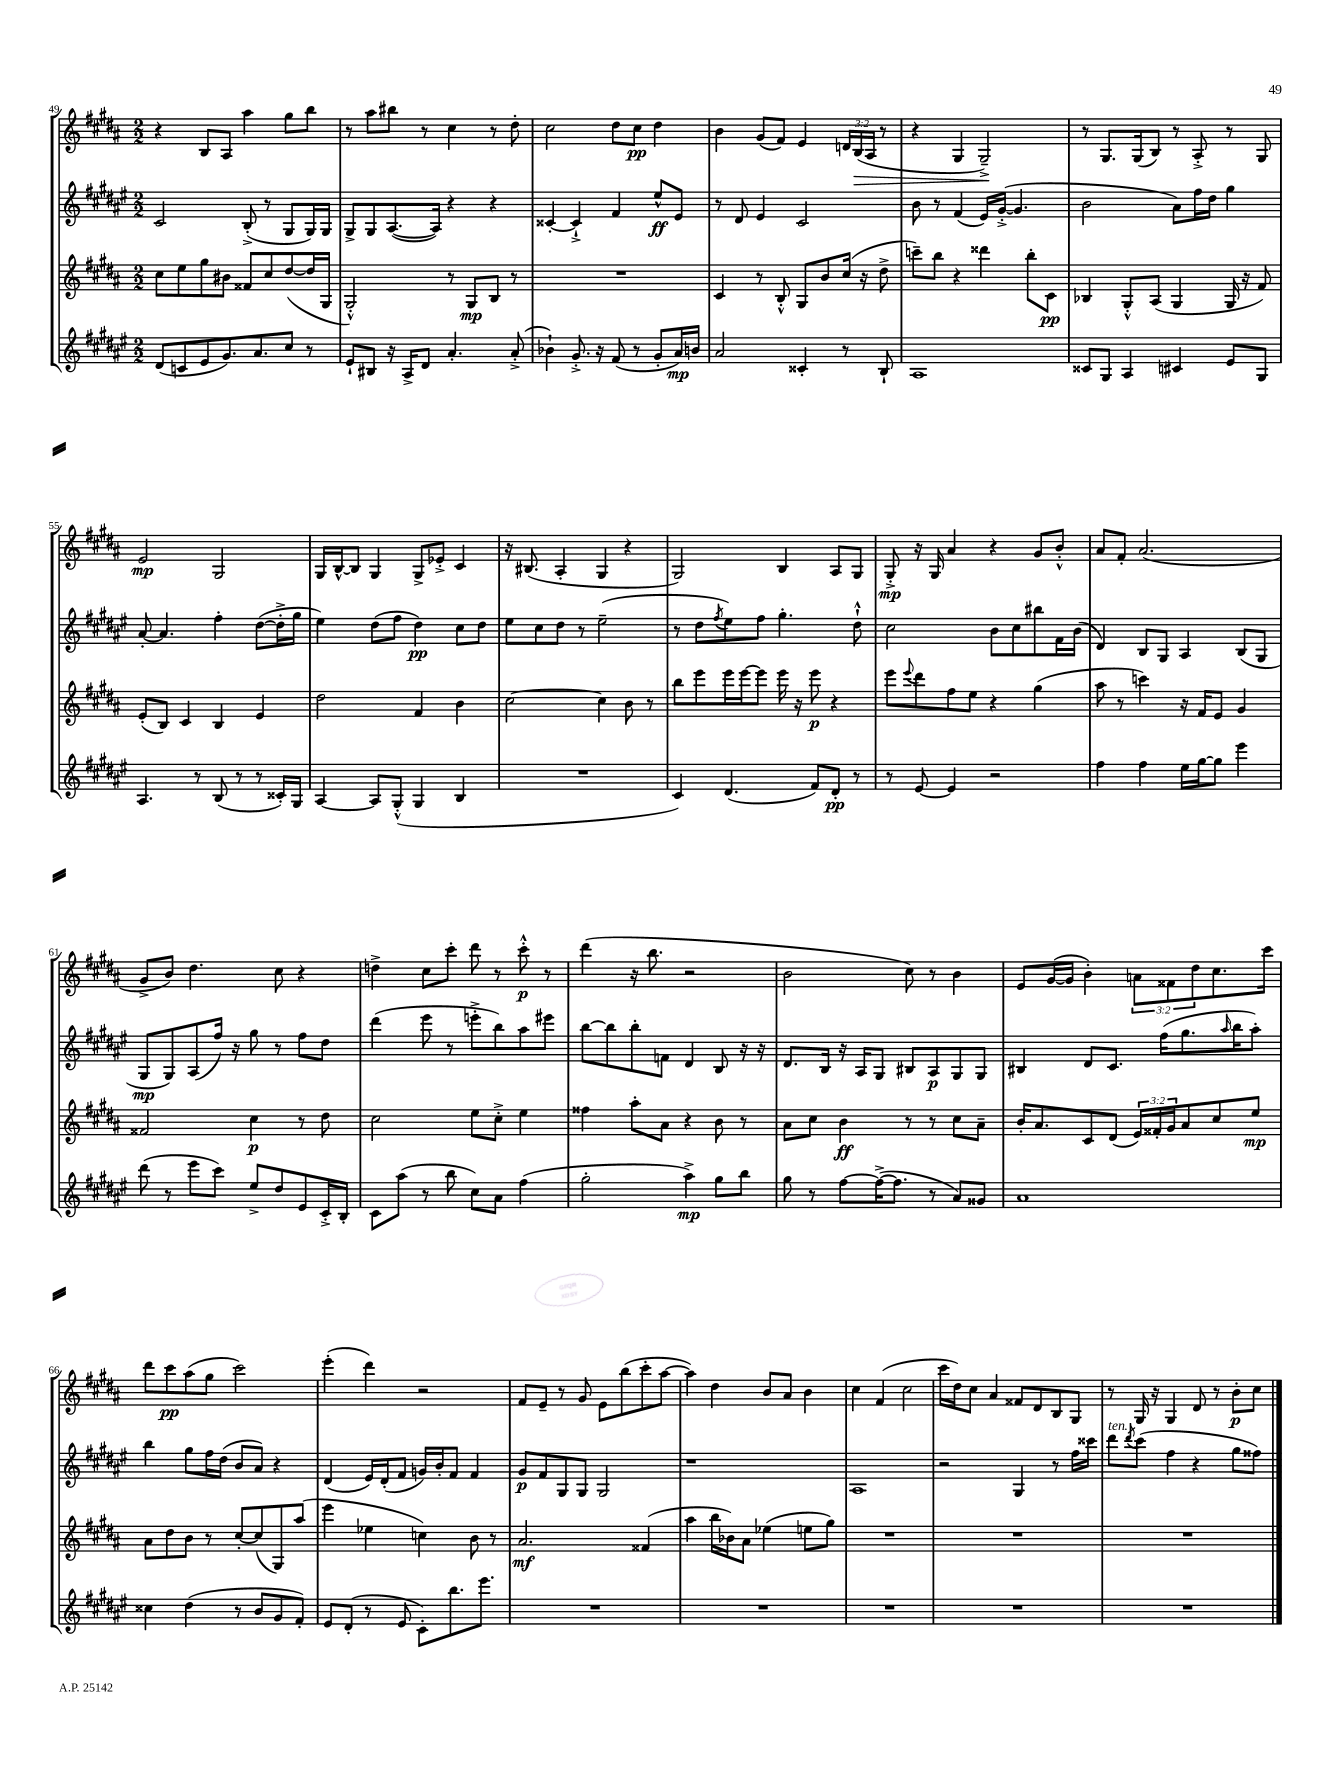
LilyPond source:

<<
\new StaffGroup <<
\new Staff = "s0" {
    \clef treble \key b \major \numericTimeSignature \time 2/2 \override Staff.TupletNumber.text = #tuplet-number::calc-fraction-text
    r4 b8 ais8 ais''4 gis''8 b''8 |
    r8 ais''8 bis''8 r8 cis''4 r8 dis''8-. |
    cis''2 dis''8 cis''8\pp dis''4 |
    b'4 gis'8( fis'8) e'4 \tuplet 3/2 { d'16 b16\>( ais16 } r8 |
    r4 gis4 gis2--->\!) |
    r8 gis8. gis16( b8) r8 ais8-.-> r8 gis8 |
    e'2\mp gis2 |
    gis16 b16~-^ b8 gis4 gis8-> ees'8-.-> cis'4 |
    r16 bis8.( ais4-. gis4 r4 |
    gis2) b4 ais8 gis8 |
    gis8-.->\mp r16 gis16 ais'4 r4 gis'8 b'8-.-^ |
    ais'8 fis'8-. ais'2.( |
    gis'8-> b'8) dis''4. cis''8 r4 |
    d''4-> cis''8 cis'''8-. dis'''8 r8 cis'''8-.-^\p r8 |
    dis'''4( r16 b''8. r2 |
    b'2 cis''8) r8 b'4 |
    e'8 gis'16~( gis'16 b'4-.) \tuplet 3/2 { a'8 fisis'8 dis''8 } cis''8. cis'''16 |
    dis'''8 cis'''8\pp ais''8( gis''8 cis'''2) |
    e'''4-.( dis'''4) r2 |
    fis'8 e'8-- r8 gis'8 e'8 b''8( cis'''8-. ais''8~ |
    ais''4) dis''4 b'8 ais'8 b'4 |
    cis''4 fis'4( cis''2 |
    cis'''16 dis''16) cis''8 ais'4 fisis'8 dis'8 b8 gis8 |
    r8 gis16 r16 gis4 dis'8 r8 b'8-.\p cis''8 \bar "|." |
}
\new Staff = "s1" {
    \clef treble \key fis \major \numericTimeSignature \time 2/2
    cis'2 b8-.->( r8 gis8 gis16) gis16 |
    gis8-> gis8 ais8.~( ais16) r4 r4 |
    cisis'4~-. cisis'4-!-> fis'4 eis''8-^\ff eis'8 |
    r8 dis'8 eis'4 cis'2 |
    b'8 r8 fis'4( eis'16) gis'16~-.->( gis'4. |
    b'2 ais'8) fis''16 dis''16 gis''4 |
    ais'8~-. ais'4. fis''4-. dis''8~( dis''16-.-> gis''16 |
    eis''4) dis''8( fis''8 dis''4\pp) cis''8 dis''8 |
    eis''8 cis''8 dis''8 r8 eis''2--( |
    r8 dis''8 \acciaccatura { fis''8 } eis''8) fis''8 gis''4.-. dis''8-!-^ |
    cis''2 b'8 cis''8 bis''8 fis'16 b'16( |
    dis'4) b8 gis8 ais4 b8( gis8 |
    gis8\mp gis8) ais8( fis''16) r16 gis''8 r8 fis''8 dis''8 |
    dis'''4( eis'''8 r8 e'''8-.-> b''8) ais''8 eis'''8 |
    b''8~ b''8 b''8-. f'8 dis'4 b8 r16 r16 |
    dis'8. b16 r16 ais16 gis8 bis8 ais8\p gis8 gis8 |
    bis4 dis'8 cis'8. fis''16( gis''8. \grace { ais''16 } b''16 ais''8-.) |
    b''4 gis''8 fis''16 dis''16( b'8 ais'8) r4 |
    dis'4( eis'16) dis'16-.( fis'8 g'16) b'16-. fis'8 fis'4 |
    gis'8\p fis'8 gis8 gis8 gis2 |
    r1 |
    ais1 |
    r2 gis4 r8 fis''16 cisis'''16 |
    dis'''8^\markup { \italic "ten." } \acciaccatura { dis'''8 } cis'''8( fis''4 r4 gis''8 fisis''8) \bar "|." |
}
\new Staff = "s2" {
    \clef treble \key b \major \numericTimeSignature \time 2/2 \override Staff.TupletNumber.text = #tuplet-number::calc-fraction-text
    cis''8 e''8 gis''8 bis'8 fisis'8 cis''8 dis''8~( dis''16 gis16 |
    gis2-.-^) r8 gis8\mp b8 r8 |
    R1 |
    cis'4 r8 b8-.-^ gis8 b'8 cis''16( r16 dis''8-> |
    c'''8--) b''8 r4 disis'''4 b''8-. cis'8\pp |
    bes4 gis8-.-^ ais8( gis4 gis16 r16 fis'8) |
    e'8-.( b8) cis'4 b4 e'4 |
    dis''2 fis'4 b'4 |
    cis''2~ cis''4 b'8 r8 |
    b''8 e'''8 e'''16 e'''16~ e'''8 e'''16 r16 e'''8\p r4 |
    e'''8 \appoggiatura { e'''8 } dis'''8 fis''8 e''8 r4 gis''4( |
    ais''8 r8 c'''4) r16 fis'16 e'8 gis'4 |
    fisis'2 cis''4\p r8 dis''8 |
    cis''2 e''8 cis''8-.-> e''4 |
    fisis''4 ais''8-. ais'8 r4 b'8 r8 |
    ais'8 cis''8 b'4\ff r8 r8 cis''8 ais'8-- |
    b'16-. ais'8. cis'8 dis'8( \tuplet 3/2 { e'16) fisis'16-. gis'16 } ais'8 cis''8 e''8\mp |
    ais'8 dis''8 b'8 r8 cis''8~-. cis''8( gis8) ais''8( |
    e'''4 ees''4 c''4) b'8 r8 |
    ais'2.\mf fisis'4( |
    ais''4 b''16 bes'16) ais'8 ees''4( e''8 gis''8) |
    R1 |
    R1 |
    R1 \bar "|." |
}
\new Staff = "s3" {
    \clef treble \key fis \major \numericTimeSignature \time 2/2
    dis'8( c'8 eis'8 gis'8.) ais'8. cis''8 r8 |
    eis'8-! bis8 r16 ais16-> dis'8 ais'4.-. ais'8-.->( |
    bes'4-!) gis'8.-.-> r16 fis'8( r8 gis'8-. ais'16\mp) b'16 |
    ais'2 cisis'4-. r8 b8-! |
    ais1 |
    cisis'8 gis8 ais4 cis'4 eis'8 gis8 |
    ais4. r8 b8( r8 r8 cisis'16-.) gis16 |
    ais4~ ais8 gis8-.-^( gis4 b4 |
    R1 |
    cis'4) dis'4.( fis'8) dis'8-.\pp r8 |
    r8 eis'8~ eis'4 r2 |
    fis''4 fis''4 eis''16 gis''16~ gis''8 eis'''4 |
    dis'''8( r8 eis'''8 cis'''8) eis''8-> dis''8 eis'8 cis'16-.-> b16-. |
    cis'8 ais''8( r8 b''8 cis''8) ais'8 fis''4( |
    gis''2-. ais''4->\mp) gis''8 b''8 |
    gis''8 r8 fis''8~ fis''16~->( fis''8. r8 ais'8) gisis'8 |
    ais'1 |
    cisis''4 dis''4( r8 b'8 gis'8 fis'8-.) |
    eis'8 dis'8-.( r8 eis'8 cis'8-.) b''8. eis'''8. |
    R1 |
    R1 |
    R1 |
    R1 |
    R1 \bar "|." |
}
>>
>>
\layout { \context { \Score currentBarNumber = #49 } }
